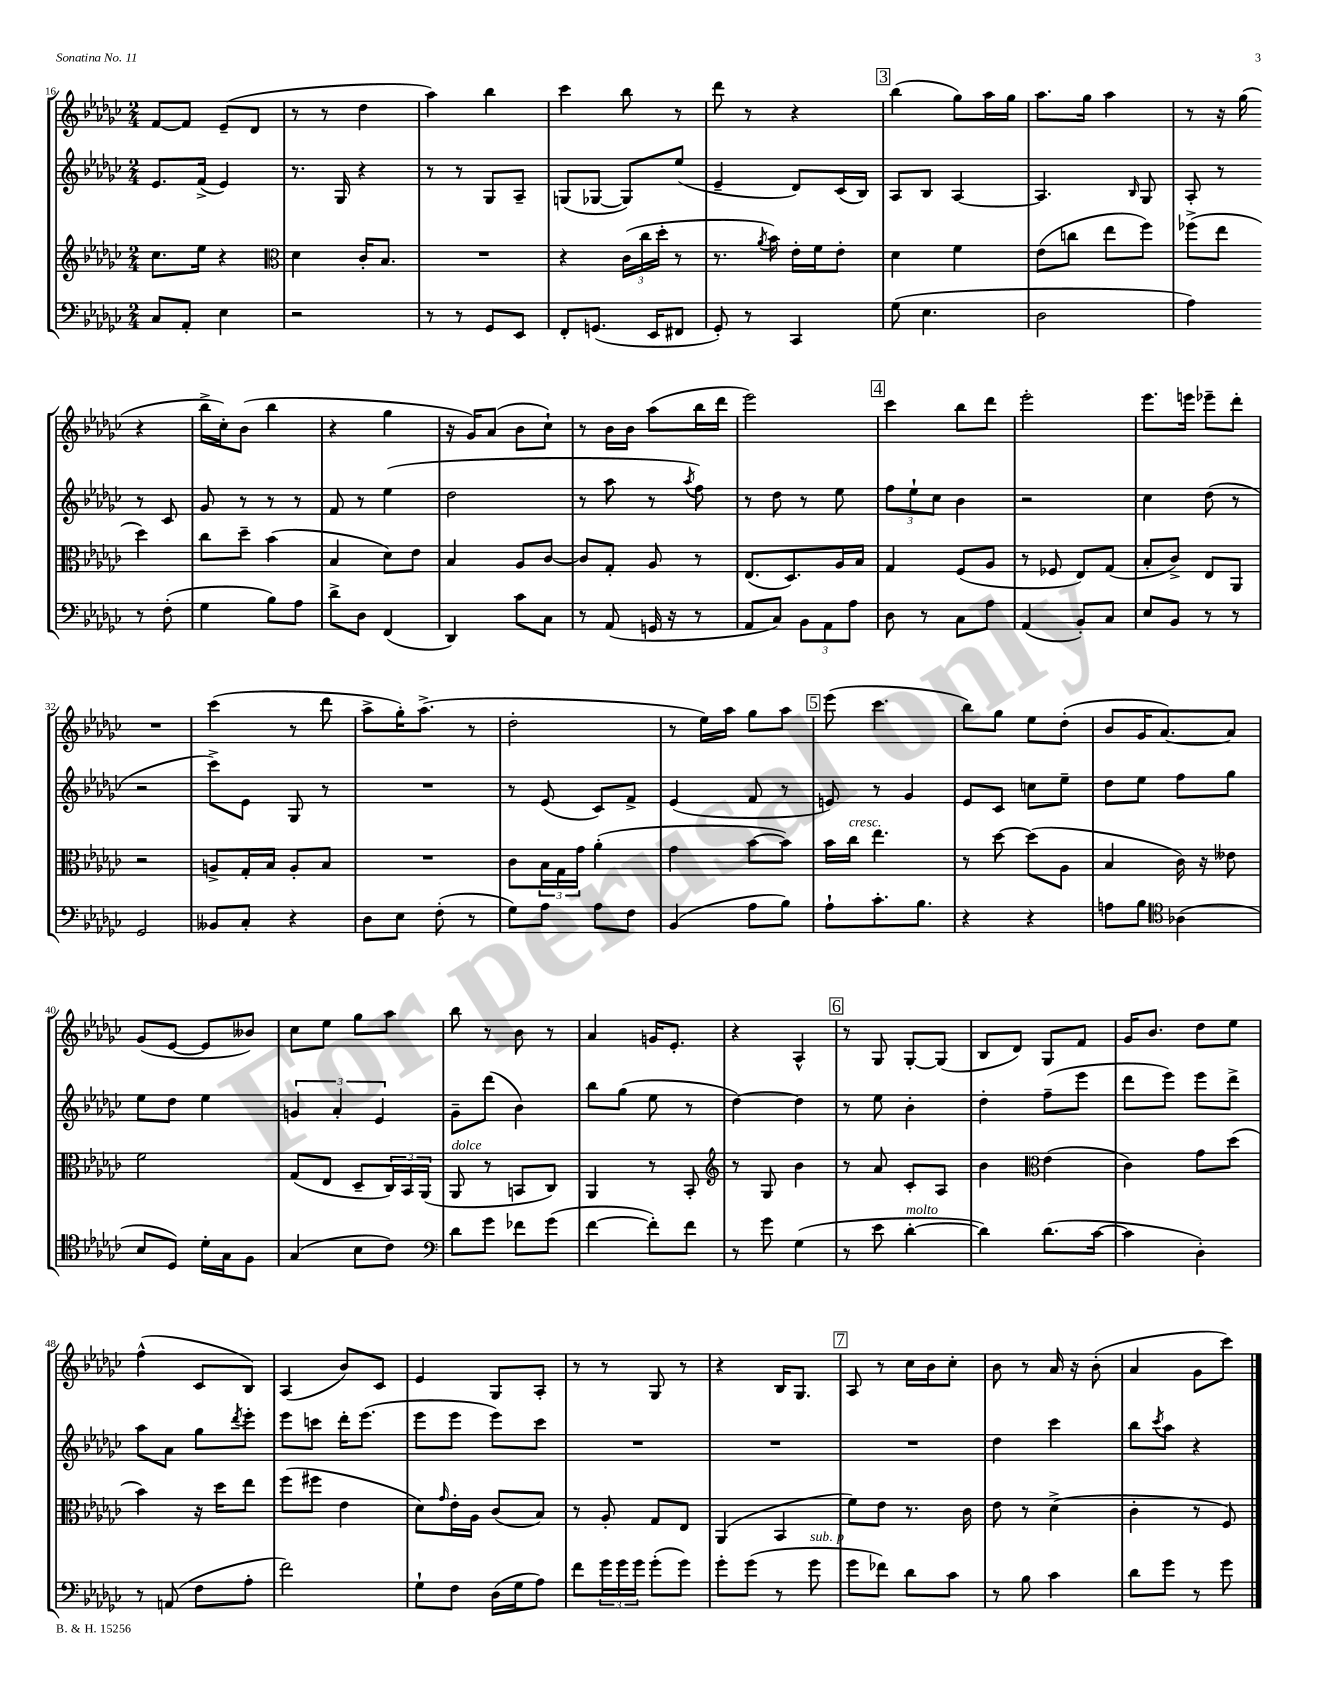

**kern	**kern	**kern	**kern
*staff4	*staff3	*staff2	*staff1
*clefF4	*clefG2	*clefG2	*clefG2
*k[b-e-a-d-g-c-]	*k[b-e-a-d-g-c-]	*k[b-e-a-d-g-c-]	*k[b-e-a-d-g-c-]
*M2/4	*M2/4	*M2/4	*M2/4
8C-	8.cc-	8.e-	[8f
8AA-'	.	.	8f]
.	16ee-	(16f^	.
4E-	4r	4e-)	(8e-~
.	.	.	8d-
=	=	=	=
*	*clefC3	*	*
2r	4d-	8.r	8r
.	.	.	8r
.	.	16G-	.
.	16c-'	4r	4dd-
.	8.B-	.	.
=	=	=	=
8r	2r	8r	4aa-)
8r	.	8r	.
8GG-	.	8G-	4bb-
8EE-	.	8A-~	.
=	=	=	=
8FF'	4r	(8G	4ccc-
(8.GG	.	[8G-	.
.	(24c-	8G-])	8bb-
.	24cc-	.	.
16EE-	.	.	.
.	24dd-'	.	.
8FF#	8r	(8ee-	8r
=	=	=	=
8GG-')	8.r	4e-~	8ddd-
8r	.	.	8r
.	8qa-	.	.
.	16b-)	.	.
4CC-	16e-'	8d-)	4r
.	16f	.	.
.	8e-'	(16c-	.
.	.	16B-)	.
=	=	=	=
(8G-	4d-	8A-	(4bb-
4.E-	.	8B-	.
.	4f	[4A-	8gg-)
.	.	.	16aa-
.	.	.	16gg-
=	=	=	=
2D-	(8e-	4.A-]	8.aa-
.	8cc	.	.
.	.	.	16gg-
.	8ee-	.	4aa-
.	.	16qqB-	.
.	8ff)	8G-	.
=	=	=	=
4A-)	(8ff-^	8A-'	8r
.	8ee-	8r	16r
.	.	.	(16gg-
8r	4dd-)	8r	4r
(8F'	.	8c-	.
=	=	=	=
4G-	8cc-	8g-	16bb-^
.	.	.	16cc-')
.	8dd-~	8r	(8b-
8B-)	(4b-	8r	4bb-
8A-	.	8r	.
=	=	=	=
8d-^	4B-	8f	4r
8D-	.	8r	.
(4FF	8d-)	(4ee-	4gg-
.	8e-	.	.
=	=	=	=
4DD-)	4B-	2dd-	16r
.	.	.	16g-)
.	.	.	(8a-
8c-	8A-	.	8b-
8C-	[8c-	.	8cc-`)
=	=	=	=
8r	8c-]	8r	8r
(8AA-	8G-'	8aa-	16b-
.	.	.	16b-
16GG	8A-	8r	(8aa-
16r	.	.	.
.	.	8qaa-	.
8r	8r	8ff)	16bb-
.	.	.	16ddd-
=	=	=	=
8AA-	(8.E-	8r	2eee-)
8C-)	.	8dd-	.
.	8.D-)	.	.
12BB-	.	8r	.
12AA-	.	.	.
.	16A-	8ee-	.
12A-	.	.	.
.	16B-	.	.
=	=	=	=
8D-	4G-	12ff	4ccc-
.	.	12ee-`	.
8r	.	.	.
.	.	12cc-	.
8C-	(8F	4b-	8bb-
8A-	8A-	.	8ddd-
=	=	=	=
(4AA-	8r	2r	2eee-'
.	8F-	.	.
8BB-')	8E-)	.	.
8C-	(8G-	.	.
=	=	=	=
8E-	8B-'	4cc-	8.eee-
8BB-	8c-^)	.	.
.	.	.	16eee
8r	8E-	(8dd-	8eee-~
8r	8AA-	8r	8ddd-'
=	=	=	=
2GG-	2r	2r	2r
=	=	=	=
8BB--	8A^	8ccc-^)	(4ccc-
8C-'	16G-'	8e-	.
.	16B-	.	.
4r	8A'	8G-	8r
.	8B-	8r	8ddd-
=	=	=	=
8D-	2r	2r	8aa-^
8E-	.	.	16gg-')
.	.	.	(8.aa-^
(8F'	.	.	.
8r	.	.	8r
=	=	=	=
8G-)	8c-	8r	2dd-'
8A-	24B-	(8e-	.
.	24G-	.	.
.	24g-	.	.
8A-	(4a-'	8c-)	.
8F	.	8f^	.
=	=	=	=
(4BB-	4g-	(4e-	8r
.	.	.	16ee-)
.	.	.	16aa-
8A-	[8b-	8f	8gg-
8B-)	8b-])	8r	8aa-
=	=	=	=
8A-`	16b-	8e)	(8eee-
.	16cc-	.	.
8.c-'	4.ee-	8r	4.ccc-
.	.	4g-	.
8.B-	.	.	.
=	=	=	=
4r	8r	8e-	8bb-)
.	[8dd-	8c-	8gg-
4r	(8dd-]	8cc	8ee-
.	8A-	8ee-~	(8dd-'
=	=	=	=
8A	4B-	8dd-	8b-
8B-	.	8ee-	16g-
.	.	.	[8.a-)
*clefC4	*	*	*
(4A-	16c-)	8ff	.
.	16r	.	.
.	8e--	8gg-	8a-]
=	=	=	=
8B-	2f	8ee-	(8g-
8D-)	.	8dd-	[8e-
16d-'	.	4ee-	8e-]
16G-	.	.	.
8F	.	.	8b--)
=	=	=	=
(4G-	(8G-	6g	8cc-
.	8E-	.	8ee-
.	.	6a-'	.
8B-	8D-~	.	8gg-
.	.	6e-	.
8c-)	24C-)	.	8aa-
.	24BB-	.	.
.	(24AA-	.	.
=	=	=	=
*clefF4	*	*	*
8d-	8AA-	8g-~	8bb-
8g-	8r	(8ddd-	8r
8f-	8BB	4b-)	8b-
(8g-	8C-)	.	8r
=	=	=	=
[4f	4AA-	8bb-	4a-
.	.	(8gg-	.
8f'])	8r	8ee-	16g
.	.	.	8.e-'
8f	8BB-'	8r	.
=	=	=	=
*	*clefG2	*	*
8r	8r	[4dd-)	4r
8g-	8G-	.	.
(4G-	4b-	4dd-]	4A-^^
=	=	=	=
8r	8r	8r	8r
8e-	8a-	8ee-	8G-
[4d-'	8c-'	4b-'	[8G-'
.	8A-	.	(8G-]
=	=	=	=
4d-])	4b-	4dd-'	8B-
.	.	.	8d-)
*	*clefC3	*	*
(8.d-	(4e-	(8ff~	8G-
.	.	8eee-	8f
[16c-	.	.	.
=	=	=	=
4c-]	4c-)	8ddd-	16g-
.	.	.	8.b-
.	.	8eee-)	.
4D-')	8g-	8eee-	8dd-
.	(8dd-	8ddd-^	8ee-
=	=	=	=
8r	4b-)	8aa-	(4ff^^
(8AA	.	8a-	.
8F	16r	8gg-	8c-
.	16dd-	.	.
.	.	8qddd-	.
8A-'	8ee-	8eee-'	8B-)
=	=	=	=
2f)	(8ff	8eee-	(4A-
.	8ff#	8ccc	.
.	4e-	16ddd-'	8b-)
.	.	(8.eee-	.
.	.	.	8c-
=	=	=	=
8G-`	8d-)	8eee-	4e-
.	16qqg-	.	.
8F	16e-'	8eee-	.
.	16A-	.	.
(16D-	(8c-	8eee-)	8G-
16G-	.	.	.
8A-)	8B-)	8ccc-	8A-'
=	=	=	=
8f	8r	2r	8r
24g-	8A-'	.	8r
24g-	.	.	.
24g-	.	.	.
(8g-'	8G-	.	8G-
8g-)	8E-	.	8r
=	=	=	=
8g-'	(4AA-	2r	4r
(8g-	.	.	.
8r	4BB-	.	16B-
.	.	.	8.G-
8g-	.	.	.
=	=	=	=
8g-	8f)	2r	8A-
8f-)	8e-	.	8r
8d-	8.r	.	16cc-
.	.	.	16b-
8c-	.	.	8cc-'
.	16c-	.	.
=	=	=	=
8r	8e-	4dd-	8b-
8B-	8r	.	8r
4c-	(4d-^	4ccc-	16a-
.	.	.	16r
.	.	.	(8b-'
=	=	=	=
8d-	4c-'	8bb-	4a-
.	.	8qccc-	.
8g-	.	8aa-	.
8r	8r	4r	8g-
8g-	8F)	.	8ccc-)
==	==	==	==
*-	*-	*-	*-
